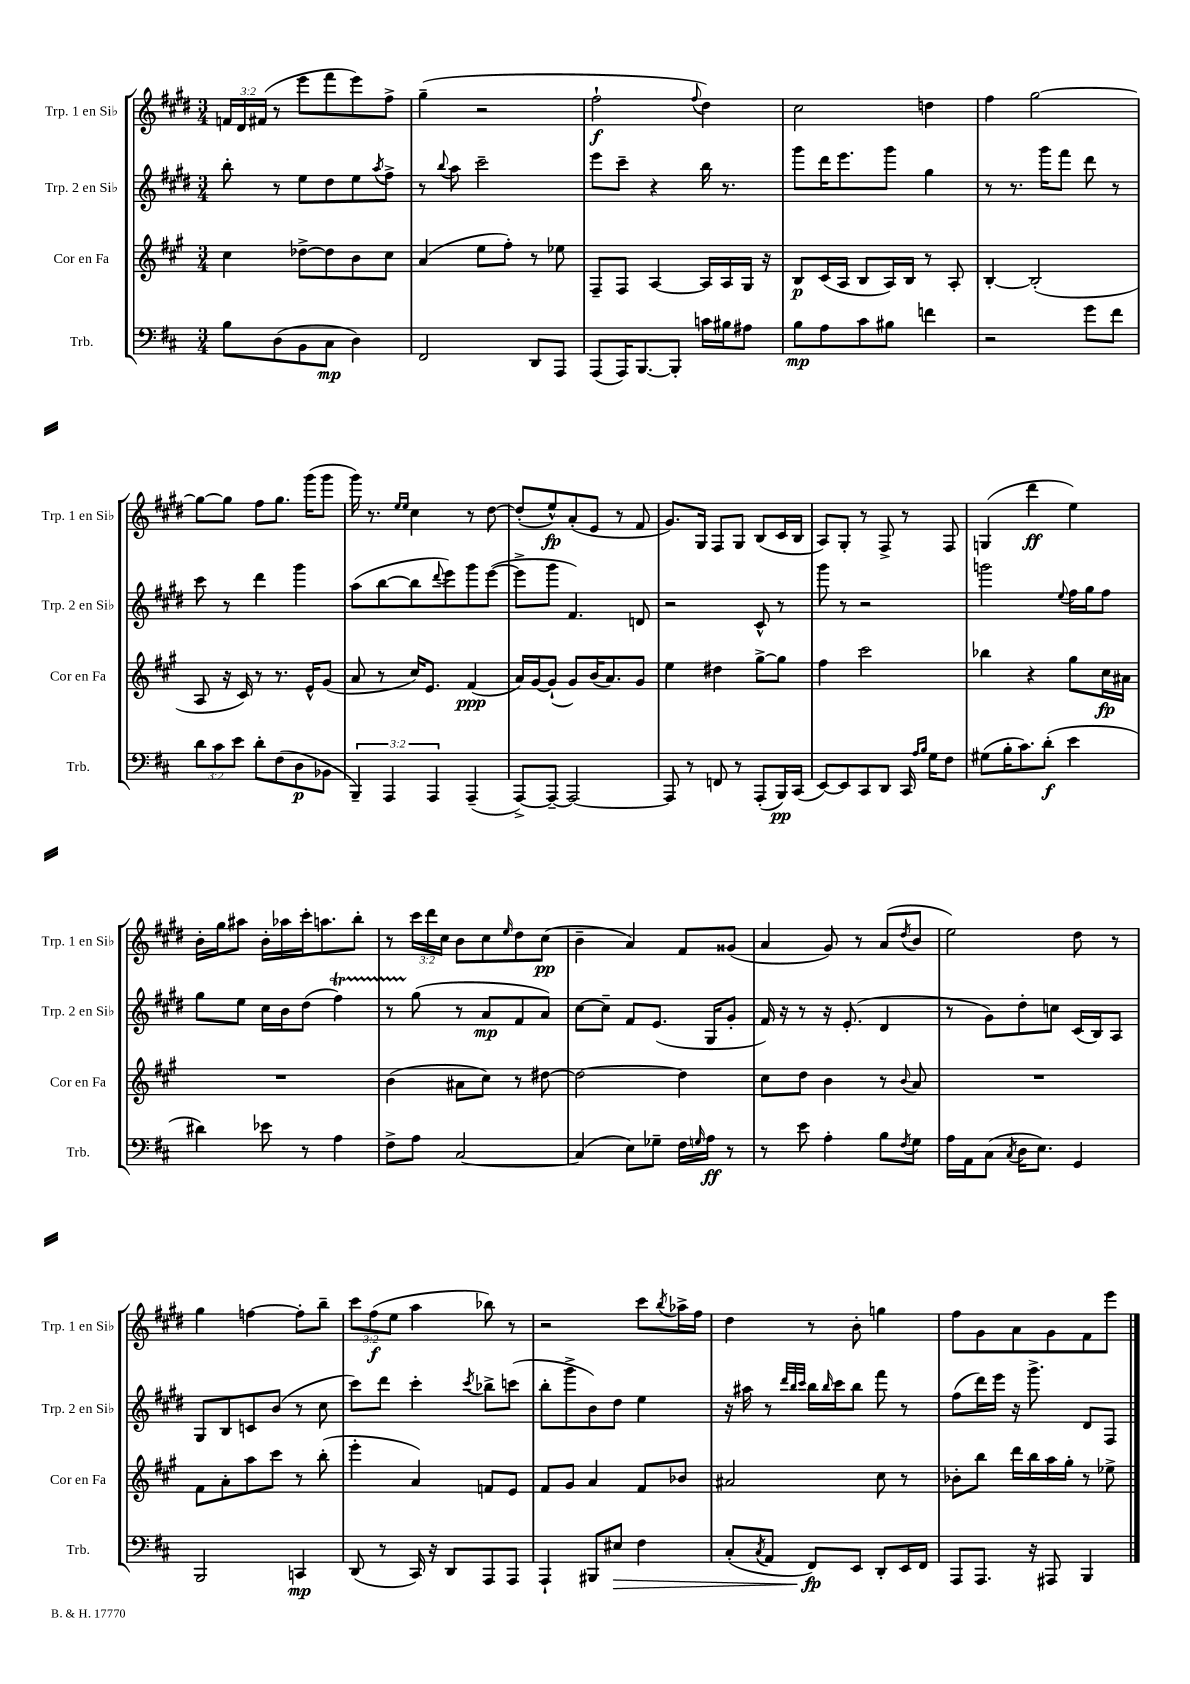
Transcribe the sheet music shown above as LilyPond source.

<<
\new StaffGroup <<
\new Staff = "s0" \with { instrumentName = "Trp. 1 en Sib" shortInstrumentName = "Trp. 1 en Sib" } {
    \clef treble \key e \major \numericTimeSignature \time 3/4 \override Staff.TupletNumber.text = #tuplet-number::calc-fraction-text
    \tuplet 3/2 { f'16 dis'16 fis'16( } r8 e'''8 fis'''8 e'''8) fis''8-> |
    gis''4--( r2 |
    fis''2-!\f \appoggiatura { fis''8 } dis''4) |
    cis''2 d''4 |
    fis''4 gis''2~ |
    gis''8~ gis''8 fis''8 gis''8. gis'''16( gis'''8 |
    gis'''16) r8. \grace { e''16 e''16 } cis''4 r8 dis''8~ |
    dis''8-.( e''8-^\fp) a'8-.( e'8 r8 fis'8 |
    gis'8.) gis16 fis8 gis8 b8( cis'16 b16 |
    a8) gis8-. r8 fis8-> r8 fis8 |
    g4( dis'''4\ff e''4) |
    b'16-. gis''16 ais''8 b'16-. aes''16 cis'''16-. a''8. b''8-. |
    r8 \tuplet 3/2 { cis'''16 dis'''16 cis''16 } b'8 cis''8 \grace { e''16 } dis''8 cis''8\pp( |
    b'4-- a'4) fis'8 gisis'8( |
    a'4 gis'8) r8 a'8( \acciaccatura { dis''8 } b'8 |
    e''2) dis''8 r8 |
    gis''4 f''4~ f''8-. b''8-- |
    \tuplet 3/2 { cis'''8 fis''8\f( e''8 } a''4 bes''8) r8 |
    r2 cis'''8 \acciaccatura { b''8 } aes''16-> fis''16 |
    dis''4 r8 b'8-. g''4 |
    fis''8 gis'8 a'8 gis'8 fis'8 e'''8 \bar "|." |
}
\new Staff = "s1" \with { instrumentName = "Trp. 2 en Sib" shortInstrumentName = "Trp. 2 en Sib" } {
    \clef treble \key e \major \numericTimeSignature \time 3/4
    b''8-. r8 e''8 dis''8 e''8 \acciaccatura { a''8 } fis''8-> |
    r8 \appoggiatura { b''8 } a''8 cis'''2-- |
    e'''8 cis'''8-- r4 b''16 r8. |
    gis'''8 dis'''16 e'''8. gis'''8 gis''4 |
    r8 r8. gis'''16 fis'''8 dis'''8 r8 |
    cis'''8 r8 dis'''4 gis'''4 |
    a''8( b''8~ b''8 \appoggiatura { dis'''8 } e'''8) gis'''8 e'''8~( |
    e'''8-> gis'''8 fis'4.) d'8 |
    r2 cis'8-^ r8 |
    gis'''8 r8 r2 |
    g'''2 \appoggiatura { e''8 } fis''16 gis''16 fis''8 |
    gis''8 e''8 cis''16 b'16 dis''8( fis''4\startTrillSpan) |
    r8 gis''8\stopTrillSpan( r8 a'8\mp fis'8 a'8) |
    cis''8~ cis''8-- fis'8 e'8.( gis16 gis'8-. |
    fis'16) r16 r8 r16 e'8.-.( dis'4 |
    r8 gis'8) dis''8-. c''8 cis'16( b16) a8 |
    gis8 b8 c'8 b'8( r8 cis''8 |
    cis'''8) dis'''8 cis'''4-. \acciaccatura { cis'''8 } bes''8-> c'''8( |
    b''8-. gis'''8-> b'8) dis''8 e''4 |
    r16 ais''16 r8 \grace { dis'''32 b''32 cis'''32 } b''16 \grace { b''16 } cis'''16 b''8 fis'''8 r8 |
    fis''8( dis'''16) e'''16 r16 gis'''8.-> dis'8 fis8 \bar "|." |
}
\new Staff = "s2" \with { instrumentName = "Cor en Fa" shortInstrumentName = "Cor en Fa" } {
    \clef treble \key a \major \numericTimeSignature \time 3/4
    cis''4 des''8~-> des''8 b'8 cis''8 |
    a'4( e''8 fis''8-.) r8 ees''8 |
    fis8-- fis8 a4~ a16 a16 gis16 r16 |
    b8\p cis'16( a16 b8 a16) b16 r8 a8-. |
    b4~-. b2-.( |
    a8 r16 cis'16) r8 r8. e'16-^ gis'8( |
    a'8 r8 cis''16) e'8. fis'4\ppp( |
    a'16) gis'16~ gis'8-!( gis'8) b'16( a'8.) gis'8 |
    e''4 dis''4 gis''8~-> gis''8 |
    fis''4 cis'''2 |
    bes''4 r4 gis''8 cis''16\fp ais'16 |
    R2. |
    b'4( ais'8 cis''8) r8 dis''8~ |
    dis''2~ dis''4 |
    cis''8 d''8 b'4 r8 \appoggiatura { b'8 } a'8 |
    R2. |
    fis'8 a'8-. a''8 cis'''8 r8 b''8-.( |
    e'''4-. a'4) f'8 e'8 |
    fis'8 gis'8 a'4 fis'8 bes'8 |
    ais'2 cis''8 r8 |
    bes'8-. b''8 d'''16 b''16 a''16 gis''16-. r8 ees''8-> \bar "|." |
}
\new Staff = "s3" \with { instrumentName = "Trb." shortInstrumentName = "Trb." } {
    \clef bass \key d \major \numericTimeSignature \time 3/4 \override Staff.TupletNumber.text = #tuplet-number::calc-fraction-text
    b8 d8( b,8 cis8\mp d4) |
    fis,2 d,8 a,,8 |
    a,,8( a,,16) b,,8.~ b,,8-. c'16 bis16 ais8 |
    b8\mp a8 cis'8 bis8 f'4 |
    r2 g'8 fis'8 |
    \tuplet 3/2 { d'8 cis'8 e'8 } d'8-. fis8( d8\p bes,8 |
    \tuplet 3/2 { b,,4--) a,,4 a,,4 } a,,4--( |
    a,,8~->) a,,8~-- a,,2~ |
    a,,8 r8 f,8 r8 a,,8-.( b,,16\pp) cis,16( |
    e,8~) e,8 cis,8 d,8 cis,16 \grace { a16 b16 } g16 fis8 |
    gis8( b16-. cis'8.) d'8-.\f( e'4 |
    dis'4) ees'8 r8 a4 |
    fis8-> a8 cis2~ |
    cis4( e8) ges8-- fis16 \grace { g16 } a16\ff r8 |
    r8 e'8 a4-. b8 \acciaccatura { fis8 } g8 |
    a16 a,16 cis8( \acciaccatura { cis8 } d16 e8.) g,4 |
    b,,2 c,4\mp |
    d,8( r8 cis,16) r16 d,8 a,,8 a,,8 |
    a,,4-! bis,,8 eis8\> fis4 |
    cis8-.( \acciaccatura { cis8 } a,8 fis,8\fp\!) e,8 d,8-. e,16 fis,16 |
    a,,8 a,,8. r16 ais,,8 b,,4 \bar "|." |
}
>>
>>
\layout { \context { \Score \remove "Bar_number_engraver" } }
